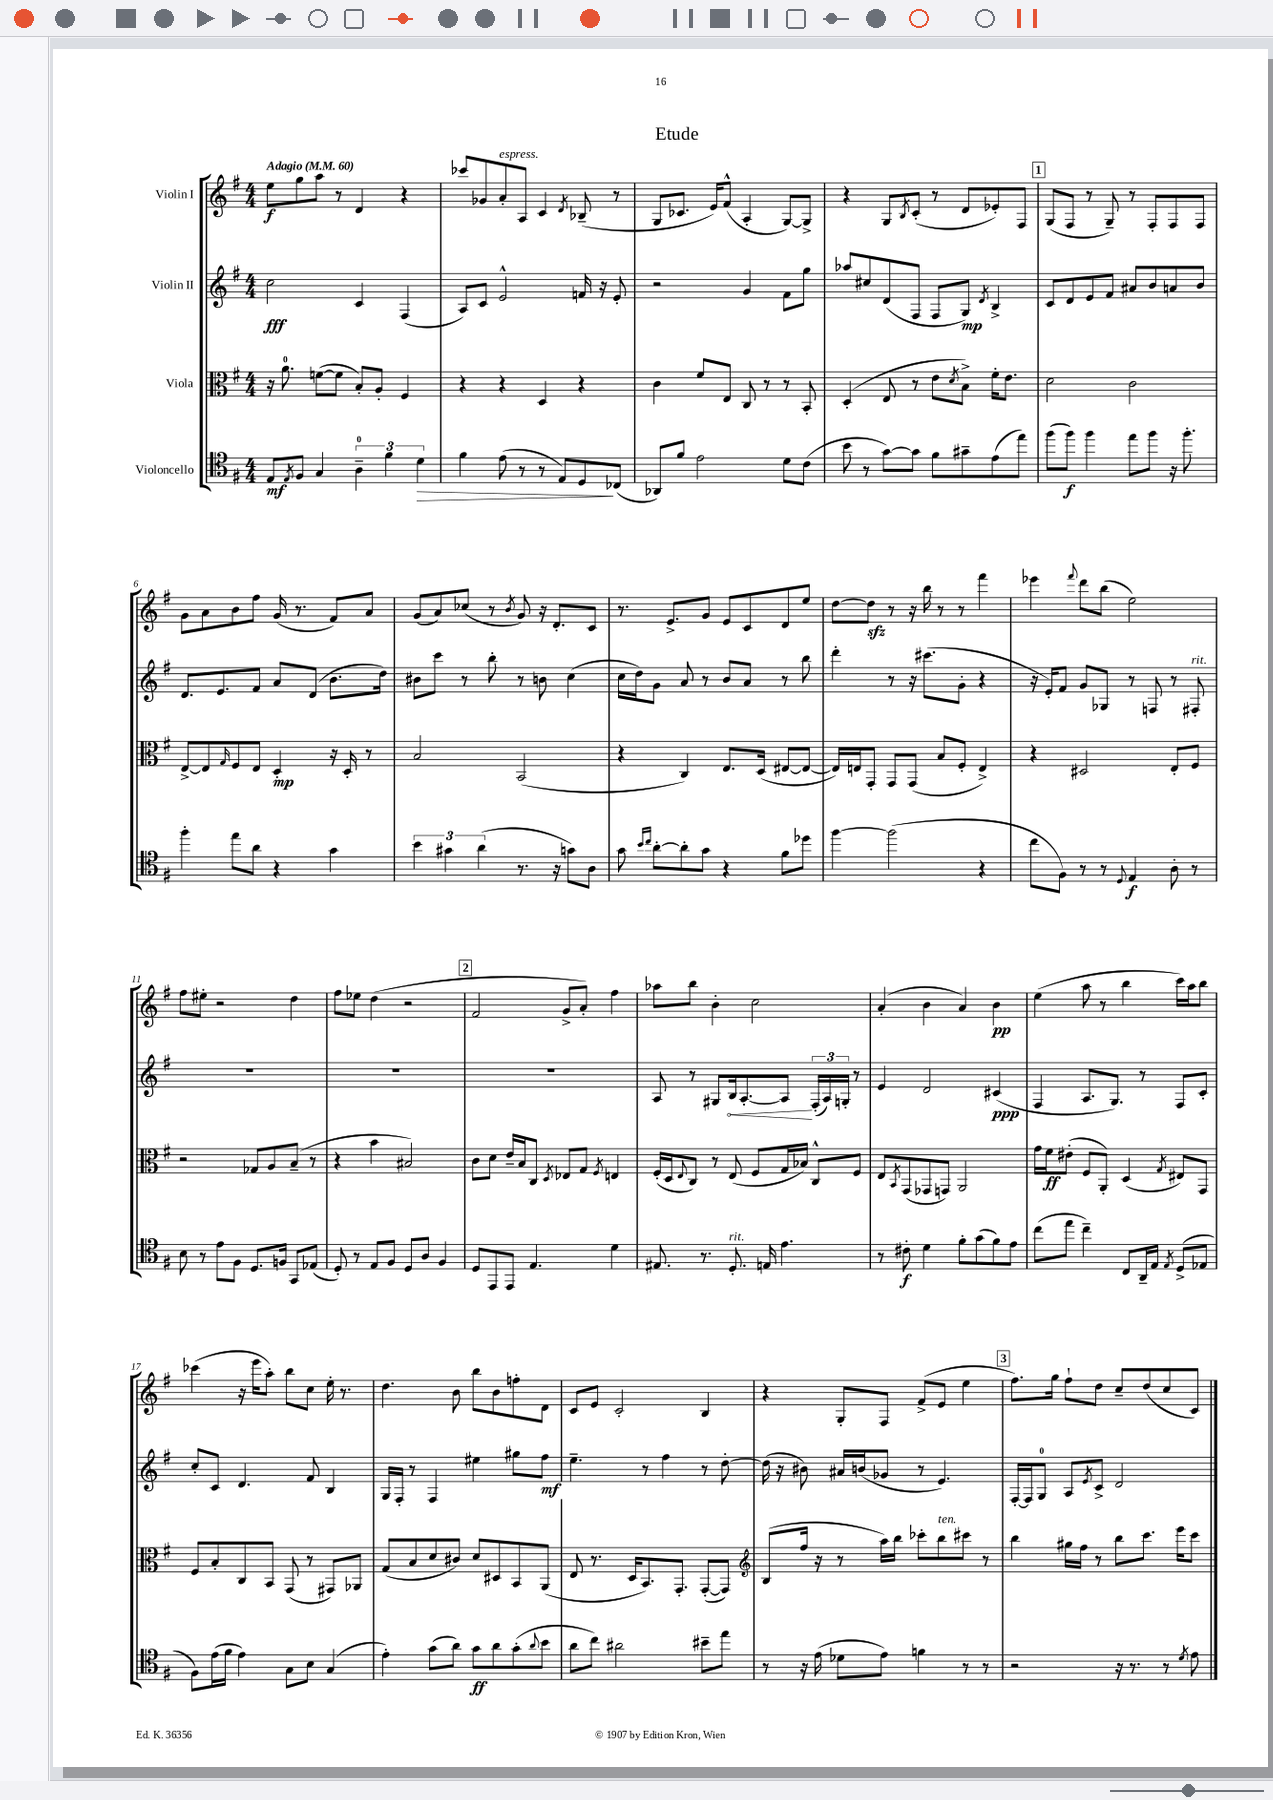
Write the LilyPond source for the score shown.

\header { title = "Etude" }
<<
\new StaffGroup <<
\new Staff = "s0" \with { instrumentName = "Violin I" } {
    \clef treble \key g \major \numericTimeSignature \time 4/4 \tempo "Adagio" 4 = 60
    e''8\f g''8 a''8 r8 d'4 r4 |
    ces'''8 ges'8 a'8-.^\markup { \italic "espress." } a8 c'4 \acciaccatura { d'8 } bes8--( r8 |
    g8 ces'8. e'16) fis'8-^( a4-. g8~) g8-> |
    r4 g8 \acciaccatura { b8 } c'8-.( r8 d'8 ees'8-.) fis8 |
    \mark \markup { \box "1" } g8( fis8 r8 g8--) r8 fis8-. fis8 fis8 |
    g'8 a'8 b'8 fis''8 g'16( r8. fis'8) a'8 |
    g'8( a'8) ces''8( r8 \acciaccatura { b'8 } g'8) r16 d'8.-. c'8 |
    r8. e'8.-> g'8 e'8 c'8 d'8 e''8 |
    d''8~ d''8\sfz r8 r16 b''16 r8 r8 fis'''4 |
    ees'''4 \appoggiatura { fis'''8 } d'''8 b''8( e''2) |
    fis''8 eis''8-. r2 d''4 |
    fis''8 ees''8 d''4( r2 |
    \mark \markup { \box "2" } fis'2 g'8-> a'8-.) fis''4 |
    aes''8 b''8 b'4-. c''2 |
    a'4-.( b'4 a'4) b'4\pp |
    e''4( a''8 r8 b''4 c'''16) a''16 b''8 |
    ces'''4( r16 e'''16 a''8-.) b''8 c''8 e''16-. r8. |
    d''4. b'8 b''8 b'8 f''8-. d'8 |
    c'8 e'8 c'2-. b4 |
    r4 g8-. fis8 fis'8->( e'8 e''4 |
    \mark \markup { \box "3" } fis''8.) g''16 fis''8-! d''8 c''8-- d''8( c''8 c'8) \bar "|." |
}
\new Staff = "s1" \with { instrumentName = "Violin II" } {
    \clef treble \key g \major \numericTimeSignature \time 4/4
    c''2\fff c'4 fis4( |
    a8) c'8 e'2-^ f'16 r16 e'8-. |
    r2 g'4 fis'8 g''8 |
    aes''8 cis''8 d'8( fis8 fis8 g8\mp) \acciaccatura { d'8 } b4-> |
    \mark \markup { \box "1" } c'8 d'8 e'8 fis'8 ais'8 b'8 a'8 b'8 |
    d'8. e'8. fis'8 a'8 d'8( b'8. d''16) |
    bis'8 c'''8 r8 b''8-. r8 b'8 c''4( |
    c''16 d''16) g'8 a'8 r8 b'8 a'8 r8 b''8 |
    d'''4-. r8 r16 cis'''8.( g'8-. r4 |
    r16 e'16-.) fis'8 g'8 ges8 r8 f8 r8 fis8-.^\markup { \italic "rit." } |
    R1 |
    R1 |
    \mark \markup { \box "2" } R1 |
    a8 r8 gis8 \once \override Hairpin.circled-tip = ##t b16\< a8.~-. a8\! \tuplet 3/2 { fis16-.( a16) g16-. } r8 |
    e'4 d'2 cis'4\ppp( |
    fis4 a8. g8.) r8 fis8 c'8-. |
    c''8-. c'8 d'4. fis'8 b4 |
    g16 fis16-. r8 fis4 eis''4 gis''8 fis''8\mf |
    e''4.-- r8 fis''4 r8 d''8~-. |
    d''16( r16 bis'8) ais'16 b'16( ges'8 r8 e'4.) |
    \mark \markup { \box "3" } fis16~-. fis16 g8-0 a8 \acciaccatura { e'8 } c'8-> d'2 \bar "|." |
}
\new Staff = "s2" \with { instrumentName = "Viola" } {
    \clef alto \key g \major \numericTimeSignature \time 4/4
    r16 a'8.-0 f'8~( f'8 b8-.) a8-. fis4 |
    r4 r4 d4 r4 |
    c'4 fis'8 e8 c8 r8 r8 b,8-. |
    d4-.( e8 r8 e'8 \acciaccatura { d'8 } b8->) fis'16-. e'8. |
    \mark \markup { \box "1" } d'2 c'2 |
    e8~-> e8 \grace { g16 } fis8 e8 d4-.\mp r16 d16-. r8 |
    b2 b,2( |
    r4 c4) e8. d16( eis8~ eis8~ |
    eis16) e16 g,8-. g,8 g,8( b8 fis8-. e4->) |
    r4 dis2 e8-. fis8 |
    r2 ges8 a8 b8--( r8 |
    r4 b'4 bis2) |
    \mark \markup { \box "2" } c'8 d'8 e'16-- b16 c8 \acciaccatura { d8 } ees8 g8 \acciaccatura { fis8 } e4 |
    fis16-.( d16 \appoggiatura { e8 } c8) r8 e8( fis8 g16 bes16) c8-^ fis8 |
    e8 \acciaccatura { b,8 } g,8( ges,8 g,8) a,2 |
    g'16 fis'16\ff eis'8-.( fis8 a,8-.) d4( \acciaccatura { g8 } eis8) g,8 |
    fis8 b8-. c8 b,8 g,8( r8 gis,8) aes,8 |
    g8( b8 d'8 cis'8) d'8 dis8 b,8 a,8( |
    e8 r8. d16 b,8.) g,8.-. g,8~-.( g,8) |
    \clef treble b8( fis''16 r16 r8 a''16) b''16 ces'''8-. b''8^\markup { \italic "ten." } cis'''8 r8 |
    \mark \markup { \box "3" } b''4 gis''16 fis''16 r8 b''8 c'''8. e'''16 c'''8 \bar "|." |
}
\new Staff = "s3" \with { instrumentName = "Violoncello" } {
    \clef tenor \key g \major \numericTimeSignature \time 4/4
    e8\mf \acciaccatura { e8 } fis8 g4 \tuplet 3/2 { a4-0-- fis'4 d'4\> } |
    fis'4 e'8( r8 r8 e8) d8\! ces8( |
    aes,8) fis'8 e'2 d'8 c'8( |
    b'8 r8 g'8~) g'8 fis'8 gis'8-- e'8( e''8) |
    \mark \markup { \box "1" } fis''8( fis''8\f) fis''4 e''8 fis''8 r16 fis''8.-. |
    fis''4-. e''8 a'8 r4 g'4 |
    \tuplet 3/2 { b'4 gis'4 a'4( } r8. r16 g'8) a8 |
    g'8 \grace { b'16 c''16 } a'8~-. a'8-. g'8 r4 fis'8 des''8 |
    fis''4~ fis''2( r4 |
    c''8 fis8) r8 r8 \appoggiatura { d8 } e4\f a8-. r8 |
    b8 r8 e'8 fis8 d8. f16 g,8 ees8( |
    d8-.) r8 e8 fis8 d8 a8 fis4 |
    \mark \markup { \box "2" } d8 e,8 e,8 e4. d'4 |
    eis8. r8. d8.-.^\markup { \italic "rit." } e16 e'4. |
    r8 cis'8-.\f d'4 fis'8-. g'8( fis'8) e'8 |
    c''8( e''8 c''4--) c8 a,16-- e16 \acciaccatura { e8 } d8->( ees8 |
    fis8) e'16( fis'16 e'4) g8 b8 g4( |
    e'4-.) g'8( a'8) g'8\ff a'8 g'8-.( \appoggiatura { a'8 } b'8 |
    a'8 c''8) ais'2 bis'8-- e''8 |
    r8 r16 e'16( des'8 e'8) f'4 r8 r8 |
    \mark \markup { \box "3" } r2 r16 r8. r8 \acciaccatura { d'8 } e'8 \bar "|." |
}
>>
>>
